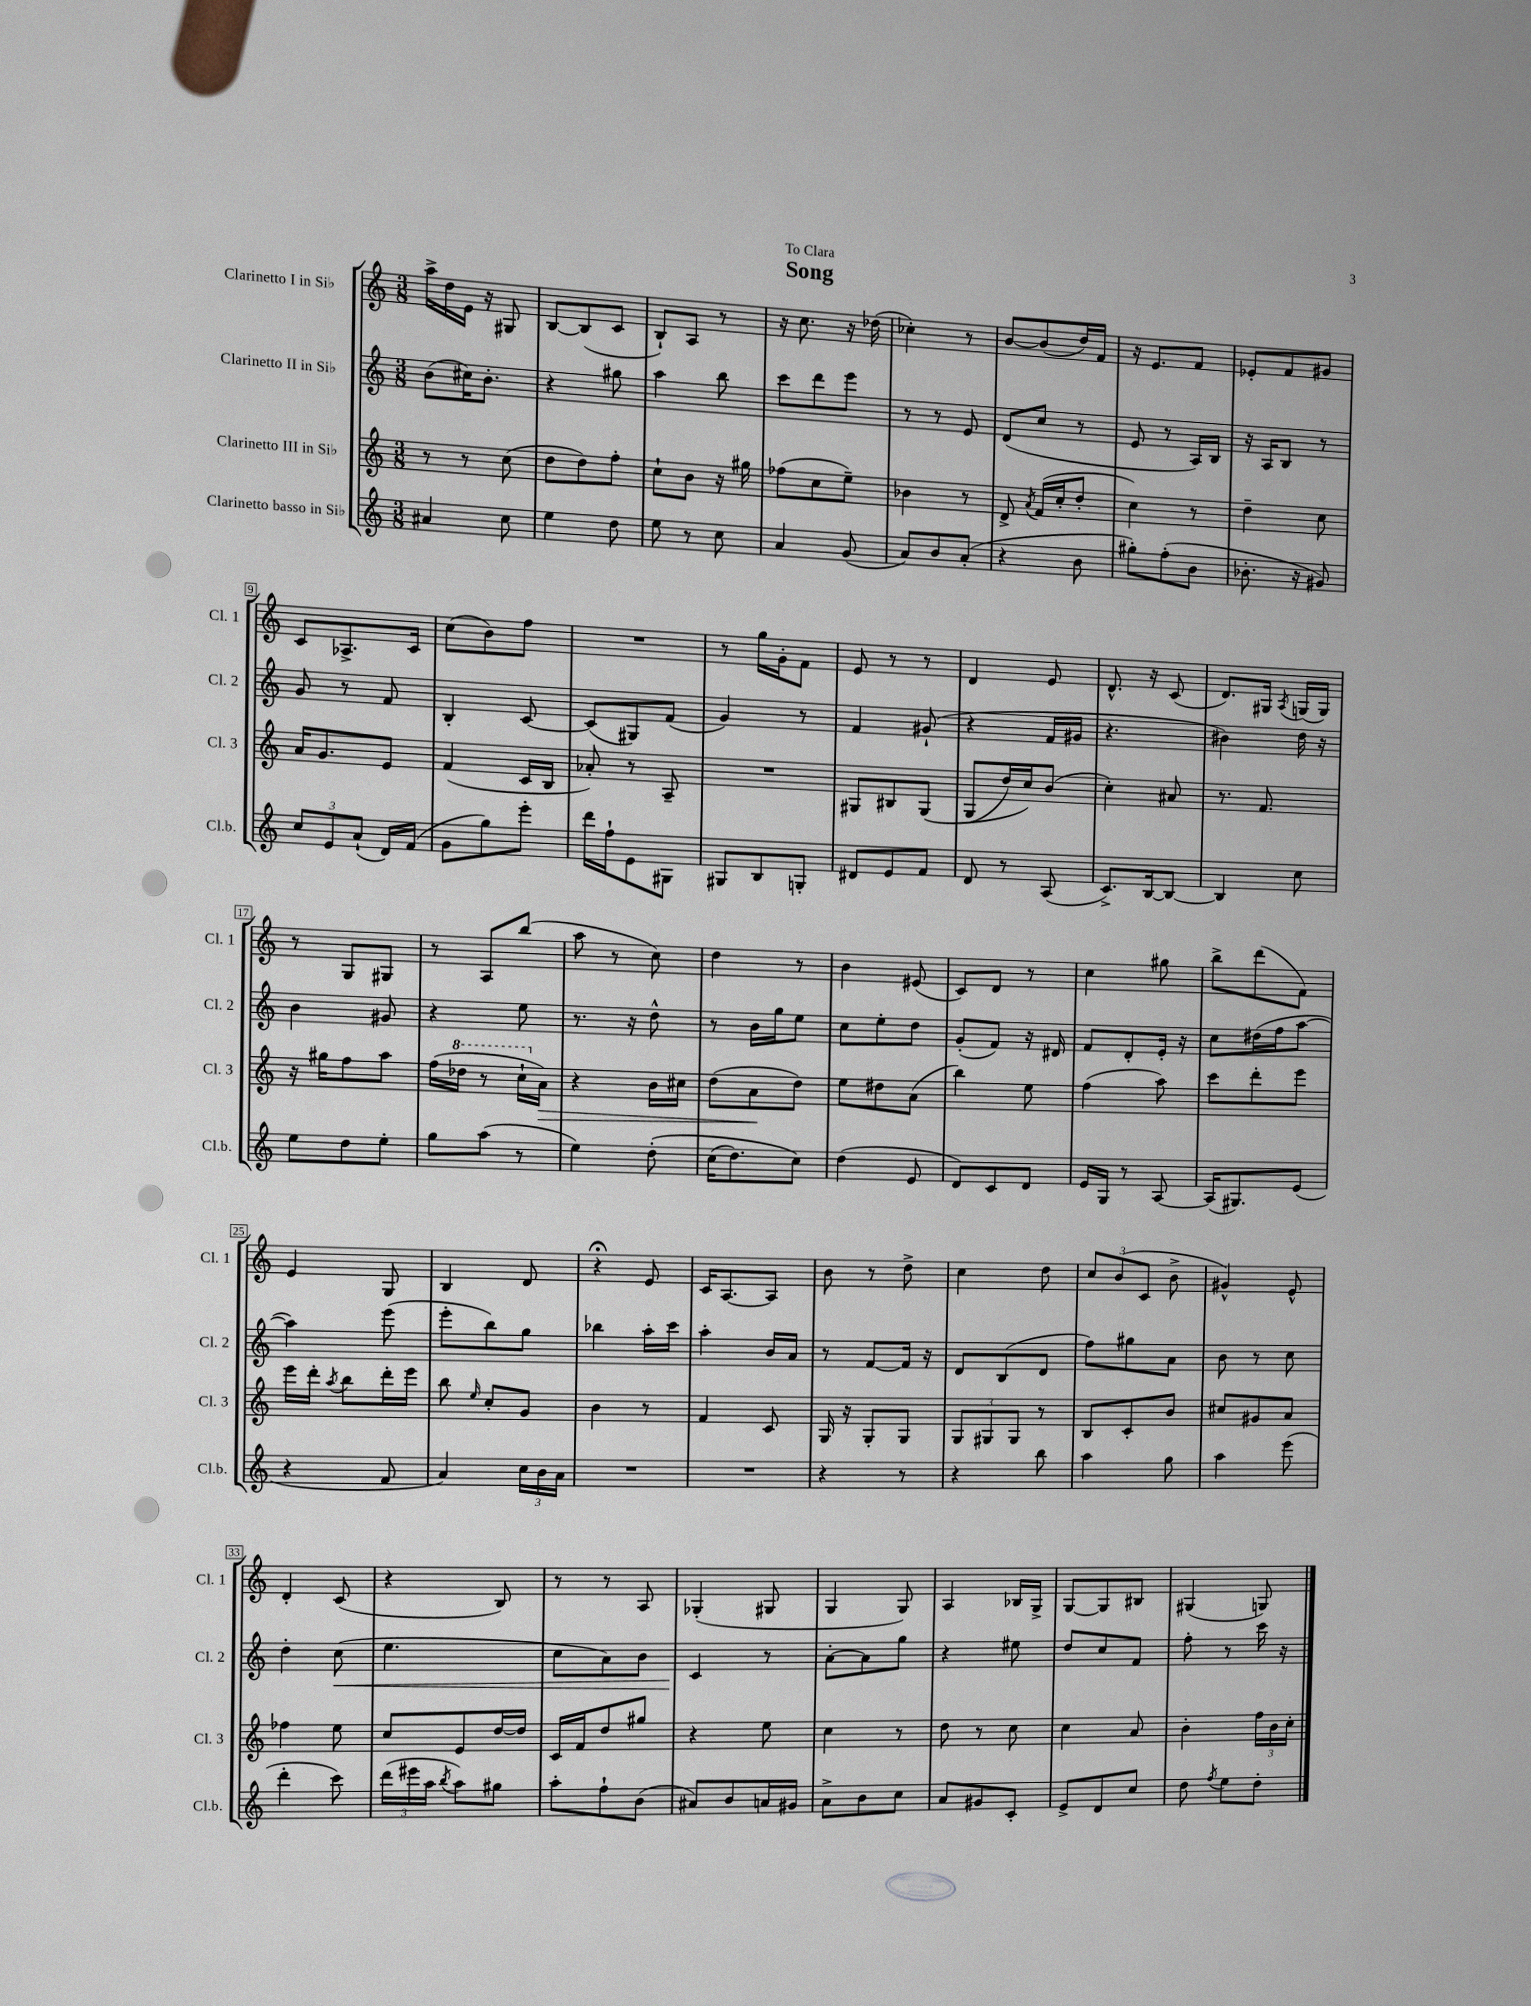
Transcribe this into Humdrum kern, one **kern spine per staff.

**kern	**kern	**kern	**kern
*staff4	*staff3	*staff2	*staff1
*clefG2	*clefG2	*clefG2	*clefG2
*k[]	*k[]	*k[]	*k[]
*M3/8	*M3/8	*M3/8	*M3/8
4a#	8r	(8b	16aa^
.	.	.	16dd
.	8r	16cc#)	16e
.	.	8.b'	16r
8cc	(8cc	.	8G#
=	=	=	=
4ee	8dd	4r	[8B
.	8dd)	.	(8B]
8dd	8ff'	8gg#	8c
=	=	=	=
8ee	8cc`	4aa	8B`)
8r	8b	.	8A
8cc	16r	8bb	8r
.	16gg#	.	.
=	=	=	=
4a	(8ff-	8ccc	16r
.	.	.	8.cc
.	8cc	8ddd	.
(8g	8ee~)	8eee	16r
.	.	.	(16dd-
=	=	=	=
8a)	4b-	8r	4cc-')
8b	.	8r	.
(8a'	8r	8e	8r
=	=	=	=
4r	8d^	(8d	[8b
.	8qa	.	.
.	(16f	8cc	(8b]
.	16cc'	.	.
8b	8dd'	8r	16dd)
.	.	.	16f
=	=	=	=
8gg#')	4cc)	8e	16r
.	.	.	8.e
(8ff'	.	8r	.
8b	8r	16A)	8f
.	.	16B	.
=	=	=	=
8.b-'	4dd~	16r	8e-'
.	.	16A	.
.	.	8B	8f
16r	.	.	.
8g#)	8cc	8r	8g#
=	=	=	=
12cc	16a	8g	8c
.	8.g	.	.
12e	.	.	.
.	.	8r	8.A-^
(12a`	.	.	.
16d)	8e	8f	.
(16f	.	.	16c
=	=	=	=
8g	(4f	4B'	(8cc
8gg)	.	.	8b)
8eee'	16c	[8c	8ff
.	16B	.	.
=	=	=	=
16ddd	8a-')	(8c]	4.r
16ff`	.	.	.
8e	8r	8G#)	.
8G#	8A~	(8f	.
=	=	=	=
8G#	4.r	4g)	8r
8B	.	.	16gg
.	.	.	16g'
8G'	.	8r	8f
=	=	=	=
8d#	8G#	4f	8e
8e	8B#	.	8r
8f	&(8G#	(8g#`	8r
=	=	=	=
8d	(8G	4r	4d
8r	16dd)	.	.
.	16cc&)	.	.
(8A	(8b	16f	8e
.	.	16g#	.
=	=	=	=
8.c^)	4cc')	4.r	8.d^^
[16B	.	.	16r
8B_	8a#	.	(8c
=	=	=	=
4B]	8.r	4b#)	8.d)
.	8.f	.	16G#
.	.	.	8qA
8cc	.	16dd	(16G
.	.	16r	16G)
=	=	=	=
8ee	16r	4b	8r
.	16gg#	.	.
8dd	8ff	.	8G
8ee'	8aa	8g#	8G#
=	=	=	=
8gg	(16ff	4r	8r
.	16ddd-	.	.
(8aa	8r	.	8A
8r	16ccc`	8ee	(8bb
.	16a)	.	.
=	=	=	=
4ee)	4r	8.r	8aa
.	.	.	8r
.	.	16r	.
&(8dd'	16b	8dd^^	8cc)
.	16cc#	.	.
=	=	=	=
(16cc	(8dd	8r	4dd
8.dd)	.	.	.
.	8a	16b	.
.	.	16gg	.
8cc&)	8dd)	8ee	8r
=	=	=	=
(4dd	8ee	8cc	4b
.	8dd#	8ee'	.
8e	(8a	8dd	(8e#
=	=	=	=
8d)	4bb)	(8g'	8c)
8c	.	8f)	8d
8d	8ee	16r	8r
.	.	16d#	.
=	=	=	=
16e	(4ff	8f	4cc
16G	.	.	.
8r	.	8d'	.
[8A	8aa)	16e'	8gg#
.	.	16r	.
=	=	=	=
(16A]	8ccc	8cc	8bb^
8.G#)	.	.	.
.	8ddd'	(16dd#	(8ddd
.	.	16ff	.
(8e	8eee	[8aa	8f)
=	=	=	=
4r	16eee	4aa])	4e
.	16ddd'	.	.
.	8qaa	.	.
.	8bb	.	.
8f	16ddd'	(8eee	8G
.	16eee	.	.
=	=	=	=
4a)	8bb	8eee'	4B
.	16qqee	.	.
.	8cc'	8bb)	.
24cc	8g	8gg	8d
24b	.	.	.
24a	.	.	.
=	=	=	=
4.r	4b	4bb-	4r;
.	8r	16aa'	8e
.	.	16ccc	.
=	=	=	=
4.r	4f	4aa'	16c
.	.	.	[8.A
.	8c	16b	8A]
.	.	16a	.
=	=	=	=
4r	16G	8r	8b
.	16r	.	.
.	8G'	[8f	8r
8r	8G	16f]	8dd^
.	.	16r	.
=	=	=	=
4r	12G	8d	4cc
.	12G#	.	.
.	.	(8B	.
.	12G#	.	.
8bb	8r	8d	8dd
=	=	=	=
4aa	8B	8ff)	12cc
.	.	.	(12b
.	8c'	8gg#	.
.	.	.	12c
8gg	8b	8a	8b^
=	=	=	=
4aa	8cc#	8b	4g#^^)
.	8g#	8r	.
(8eee	8a	8cc	8e^^
=	=	=	=
4ddd'	4ff-	4dd'	4d'
8ccc)	8ee	(8cc	(8c
=	=	=	=
(24ddd	8cc	4.ee	4r
24eee#	.	.	.
24aa	.	.	.
8qbb	.	.	.
8aa)	8e	.	.
8gg#	[16dd	.	8B)
.	16dd]	.	.
=	=	=	=
8aa'	16c	8cc	8r
.	16f	.	.
8ff`	8dd	8a)	8r
(8b	8gg#	8b	8A
=	=	=	=
8a#)	4r	4c	(4G-'
8b	.	.	.
16a	8ee	8r	8G#
16g#	.	.	.
=	=	=	=
8a^	4cc	[8a'	4G
8b	.	8a]	.
8cc	8r	8gg	8G)
=	=	=	=
8a	8dd	4r	4A
8g#	8r	.	.
8c'	8cc	8ee#	16B-
.	.	.	16G^
=	=	=	=
8e^	4cc	8dd	[8G
8d	.	8cc	8G]
8cc	8a	8f	8B#
=	=	=	=
8dd	4b'	8ff'	(4G#
8qff	.	.	.
8ee	.	8r	.
8dd'	24ff	16ccc	8G)
.	24b	.	.
.	.	16r	.
.	24cc'	.	.
==	==	==	==
*-	*-	*-	*-
